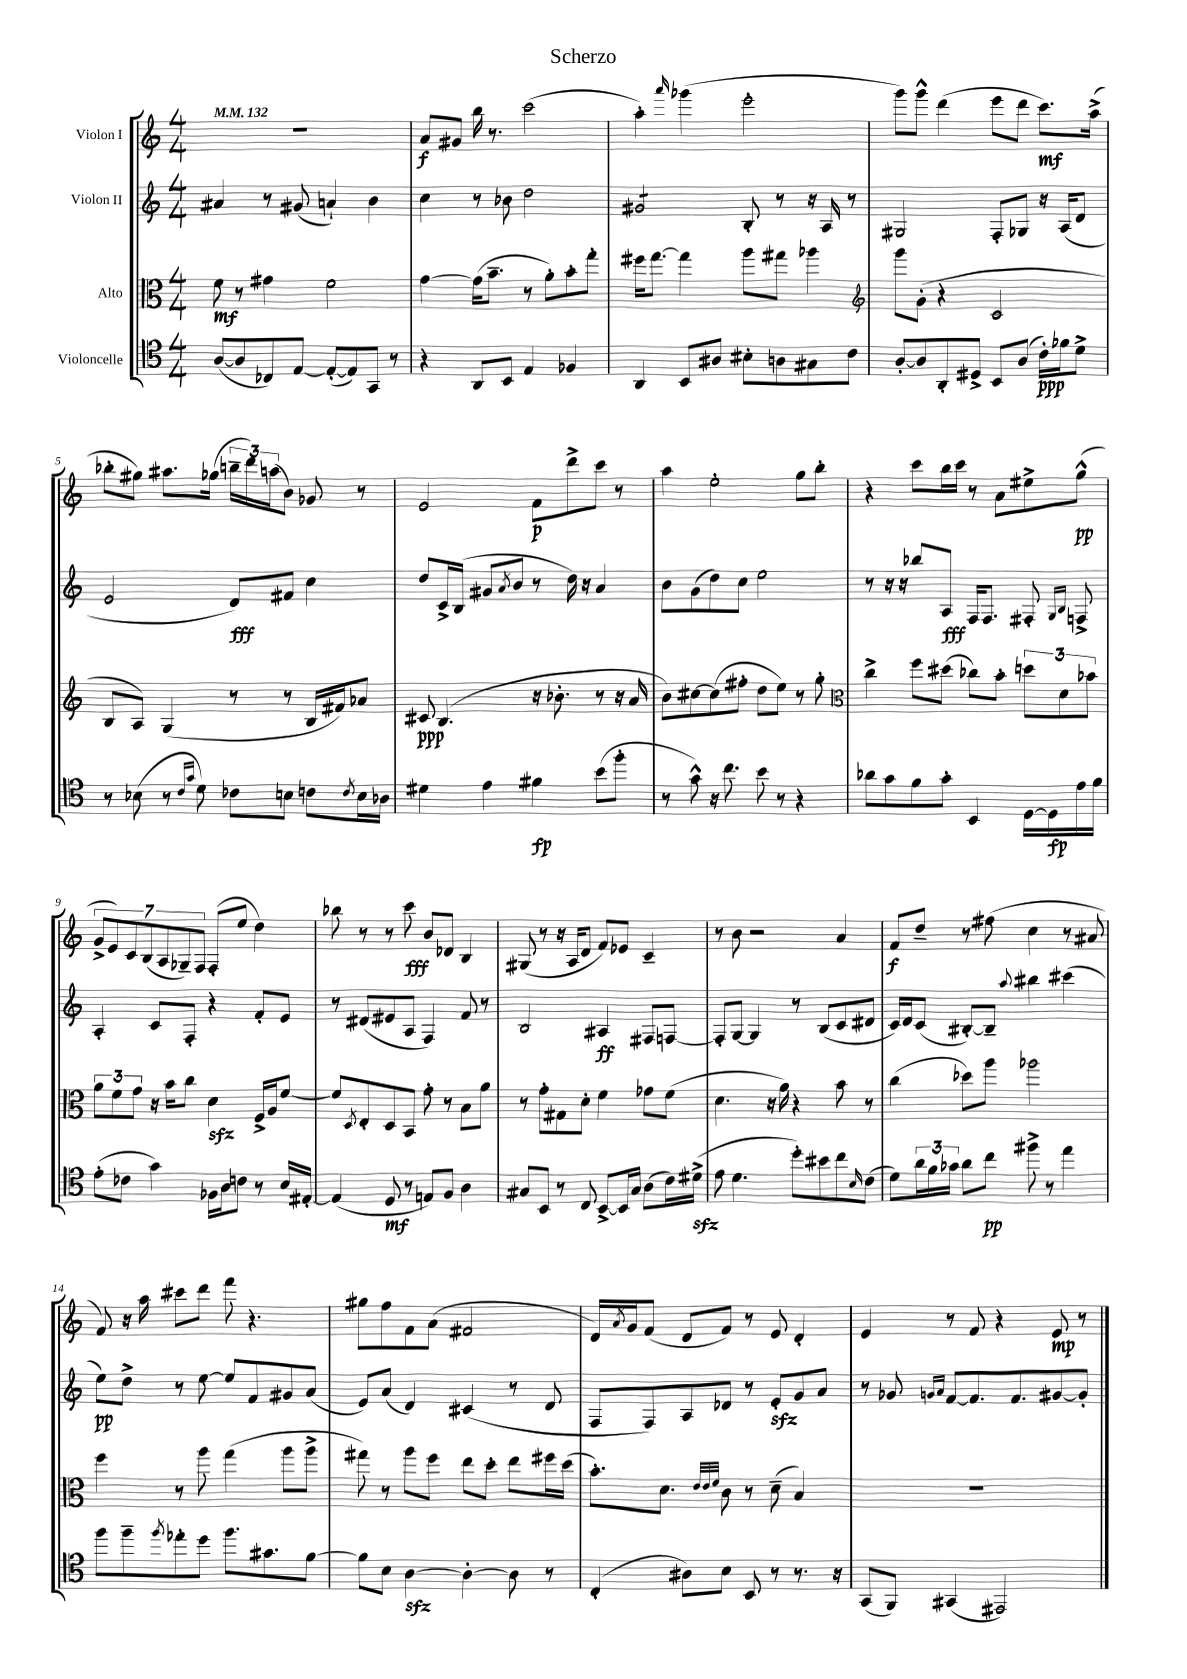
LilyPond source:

\header { title = "Scherzo" }
<<
\new StaffGroup <<
\new Staff = "s0" \with { instrumentName = "Violon I" } {
    \clef treble \key c \major \numericTimeSignature \time 4/4 \tempo 4 = 132
    R1 |
    a'8\f gis'8 b''16 r8. c'''2( |
    a''4-.) \grace { a'''16 } ges'''4( e'''2-. |
    g'''8) g'''8-^ d'''4( e'''8 d'''8 c'''8.\mf) a''16->( |
    bes''8-. gis''8) ais''8. ges''16( \tuplet 3/2 { b''16-- d'''16) a''16( } b'8) ges'8 r8 |
    e'2 f'8\p d'''8-> c'''8 r8 |
    a''4 e''2-. g''8 b''8-. |
    r4 c'''8 b''16 c'''16 r8 a'8 eis''8-> g''8-^\pp( |
    \tuplet 7/4 { g'8-> e'8) c'8 b8( a8 ges8--) f8 } f8-.( e''8 d''4) |
    bes''8 r8 r8 c'''8\fff b'8 des'8 b4 |
    gis8( r8 r16 a16 d'8 f'8) ees'8 c'4-- |
    r8 b'8 r2 a'4 |
    f'8\f d''8-- r8 fis''8( c''4 r8 ais'8 |
    f'8) r16 a''16 cis'''8 d'''8 f'''8 r4. |
    gis''8 f''8 f'8 a'8( fis'2 |
    d'16) \acciaccatura { a'8 } g'16 f'8( d'8 f'8) r8 e'8 d'4-. |
    e'4 r8 f'8 r4 e'8\mp r8 \bar "|." |
}
\new Staff = "s1" \with { instrumentName = "Violon II" } {
    \clef treble \key c \major \numericTimeSignature \time 4/4
    ais'4 r8 gis'8( a'4-!) b'4 |
    c''4 r8 bes'8 d''2 |
    gis'2:8 b8-. r8 r16 a16 r8 |
    gis2 f8-. ges8 r16 a16( d'8 |
    e'2 d'8\fff) fis'8 c''4 |
    d''8 c'16-> b16( gis'8 \acciaccatura { a'8 } b'8 r8 d''16) r16 a'4 |
    b'8 g'8( d''8) c''8 e''2 |
    r8 r16 r16 bes''8 a8\fff f16 f8. fis8-. \grace { g16 b16 } f8-> |
    a4-. c'8 f8-. r4 f'8-. e'8 |
    r8 dis'8( eis'8 a8 f4) f'8 r8 |
    b2 ais4\ff fis8 f8~ |
    f8-. g8~ g4 r8 b8( c'8 dis'8 |
    c'16) d'16 c'8( bis8~-.) bis8-- \appoggiatura { a''8 } bis''4 cis'''4( |
    e''8\pp) d''8-> r8 e''8~ e''8 f'8 gis'8 a'8( |
    e'8) a'8( d'4) cis'4( r8 d'8 |
    f8 f8) a8 des'8 r8 e'8-.\sfz g'8 a'8 |
    r8 ges'8 \grace { g'16 a'16 } f'8~ f'8. f'8. gis'8~ gis'8-. \bar "|." |
}
\new Staff = "s2" \with { instrumentName = "Alto" } {
    \clef alto \key c \major \numericTimeSignature \time 4/4
    f'8\mf r8 gis'4 f'2 |
    g'4~ g'16( b'8.-- r8 a'8-.) b'8-. g''8-. |
    fis''16 g''8.~ g''4 a''8 gis''8 aes''4 |
    \clef treble g'''8 g'8-.( r4 c'2 |
    b8 a8) g4( r8 r8 b16 fis'16) aes'8 |
    cis'8\ppp b4.( r16 bes'8.-. r8 r16 a'16 |
    b'8) cis''8~ cis''8( fis''8-. d''8 e''8) r8 g''8-. |
    \clef alto c''4-> f''8 dis''8( ces''8) b'8-. \tuplet 3/2 { d''8 d'8 bes'8 } |
    \tuplet 3/2 { a'8 f'8 g'8 } r16 b'16 c''8 d'4\sfz f16-> a16 f'8~ |
    f'8 \acciaccatura { d8 } e8-. d8 b,8 g'8-. r8 b8 a'8 |
    r8 g'8-. gis8 d'8-. f'4 ges'8 f'8( |
    d'4. r16 a'16) r4 b'8 r8 |
    c''4( des''8) a''8 aes''2 |
    f''4 r8 a''8 g''4( a''8 a''8-> |
    gis''8) r8 a''8 f''8 e''8 d''8-. e''8 fis''16 d''16( |
    b'8.-.) d'8. \grace { e'32 e'32 f'32 } c'8 r8 d'8--( b4) |
    R1 \bar "|." |
}
\new Staff = "s3" \with { instrumentName = "Violoncelle" } {
    \clef tenor \key c \major \numericTimeSignature \time 4/4
    a8~( a8 ces8) e8~ e8~-.( e8) g,8 r8 |
    r4 a,8 b,8 e4 fes4 |
    a,4 b,8 ais8 bis8-. a8 gis8 c'8 |
    a8~-. a8 a,8-. dis8-> b,8 a8( c'16-.\ppp) fes'16 d'8-> |
    r8 bes8( r8 \grace { c'16 g'16 } d'8) ces'8 b8 c'8 \acciaccatura { c'8 } b16 aes16 |
    dis'4 e'4 fis'4\fp b'8( f''8-. |
    r8 g'8-^) r16 c''8. b'8 r8 r4 |
    aes'8 g'8 f'8 g'8-. b,4 d16~ d16\fp e'16 f'16 |
    e'8-.( ces'8 g'4) fes16 a16 c'8 r8 b16 eis16~-. |
    eis4( d8\mf r8 e8) f8 a4 |
    gis8 b,8 r8 c8 b,8~-> b,16 gis16 a8( c'16) dis'16->\sfz( |
    e'8 d'4. d''8-.) bis'8 c''8 \grace { b16 } c'8( |
    d'8) \tuplet 3/2 { a'16 f'16 ges'16 } a'8 c''8\pp fis''8-> r8 e''4 |
    f''8 f''8-- \acciaccatura { f''8 } ees''8-. d''8 f''8. gis'8. f'8~ |
    f'8 b8 a4~\sfz a4~-. a8 r8 |
    c4-.( ais8) b8 b,8 r8 r8. r16 |
    g,8( f,8) gis,4( eis,2) \bar "|." |
}
>>
>>
